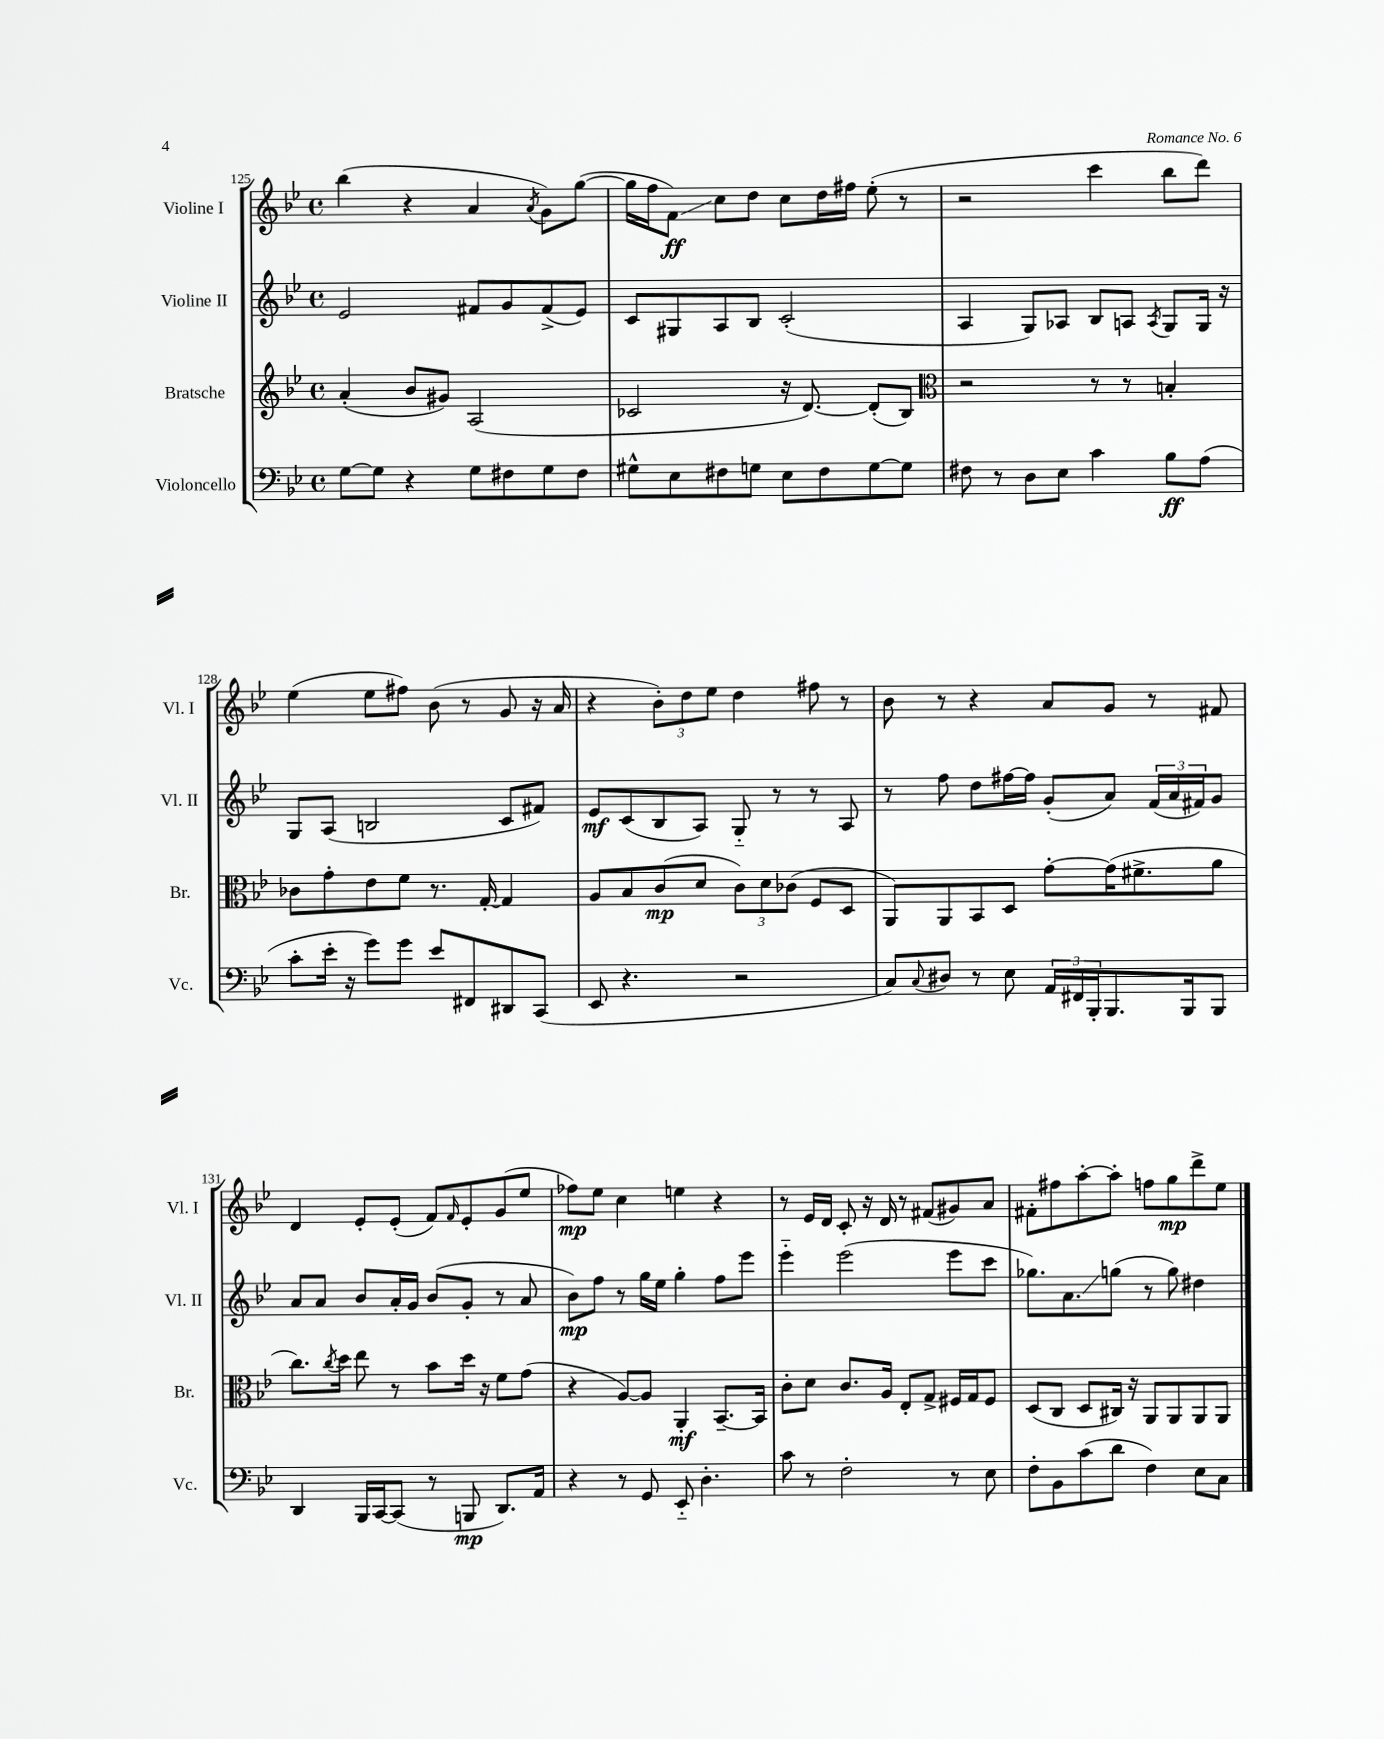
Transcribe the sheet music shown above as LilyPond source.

<<
\new StaffGroup <<
\new Staff = "s0" \with { instrumentName = "Violine I" shortInstrumentName = "Vl. I" } {
    \clef treble \key bes \major \defaultTimeSignature \time 4/4
    bes''4( r4 a'4 \acciaccatura { a'8 } g'8) g''8~( |
    g''16 f''16 f'8\glissando\ff) c''8 d''8 c''8 d''16 fis''16 ees''8-.( r8 |
    r2 c'''4 bes''8 d'''8) |
    ees''4( ees''8 fis''8) bes'8( r8 g'8 r16 a'16 |
    r4 \tuplet 3/2 { bes'8-.) d''8 ees''8 } d''4 fis''8 r8 |
    bes'8 r8 r4 a'8 g'8 r8 fis'8 |
    d'4 ees'8-. ees'8-.( f'8) \grace { f'16 } ees'8-. g'8( ees''8 |
    fes''8\mp) ees''8 c''4 e''4 r4 |
    r8 ees'16 d'16 c'8-. r16 d'16 r8 fis'8( gis'8) a'8 |
    fis'8-. fis''8 a''8~-. a''8-. f''8 g''8\mp d'''8-> ees''8 \bar "|." |
}
\new Staff = "s1" \with { instrumentName = "Violine II" shortInstrumentName = "Vl. II" } {
    \clef treble \key bes \major \defaultTimeSignature \time 4/4
    ees'2 fis'8 g'8 fis'8->( ees'8) |
    c'8 gis8 a8 bes8 c'2-.( |
    a4 g8) aes8 bes8 a8 \acciaccatura { a8 } g8 g16 r16 |
    g8 a8( b2 c'8 fis'8) |
    ees'8\mf c'8( bes8 a8) g8-_ r8 r8 a8 |
    r8 f''8 d''8 fis''16~ fis''16 g'8-.( a'8) \tuplet 3/2 { f'16( a'16 fis'16) } g'8 |
    a'8 a'8 bes'8 a'16-. g'16 bes'8( g'8-. r8 a'8 |
    bes'8\mp) f''8 r8 g''16 ees''16 g''4-. f''8 ees'''8 |
    ees'''4-_ ees'''2( ees'''8 c'''8 |
    ges''8.) a'8.\glissando g''8( r8 g''8) dis''4 \bar "|." |
}
\new Staff = "s2" \with { instrumentName = "Bratsche" shortInstrumentName = "Br." } {
    \clef treble \key bes \major \defaultTimeSignature \time 4/4
    a'4-.( bes'8 gis'8) a2( |
    ces'2 r16 d'8.~) d'8-.( bes8) |
    \clef alto r2 r8 r8 b4-. |
    ces'8 g'8-. ees'8 f'8 r8. g16~-. g4 |
    a8 bes8 c'8\mp( d'8 \tuplet 3/2 { c'8) d'8 ces'8( } f8 d8 |
    a,8) a,8 bes,8 d8 g'8~-. g'16( fis'8.-> a'8 |
    c''8.) \acciaccatura { c''8 } d''16 ees''8 r8 bes'8 d''16 r16 f'8 g'8( |
    r4 a8~) a8 a,4-.\mf bes,8.~-- bes,16 |
    c'8-. d'8 c'8. a16 ees8-. g8-> fis16 g16 fis8 |
    d8( c8 d8 cis16) r16 a,8 a,8 a,8 a,8 \bar "|." |
}
\new Staff = "s3" \with { instrumentName = "Violoncello" shortInstrumentName = "Vc." } {
    \clef bass \key bes \major \defaultTimeSignature \time 4/4
    g8~ g8 r4 g8 fis8 g8 fis8 |
    gis8-^ ees8 fis8 g8 ees8 fis8 g8~ g8 |
    fis8 r8 d8 ees8 c'4 bes8\ff a8( |
    c'8-. ees'16-. r16 g'8) g'8 ees'8 fis,8 dis,8 c,8( |
    ees,8 r4. r2 |
    c8) \appoggiatura { c8 } dis8 r8 ees8 \tuplet 3/2 { a,16 fis,16 bes,,16-. } bes,,8. bes,,16 bes,,8 |
    d,4 bes,,16 c,16~ c,8( r8 b,,8\mp d,8.) a,16 |
    r4 r8 g,8 ees,8-_ d4.-. |
    c'8 r8 f2-. r8 ees8 |
    f8-. bes,8 c'8( d'8 f4) ees8 c8 \bar "|." |
}
>>
>>
\layout { \context { \Score currentBarNumber = #125 } }
